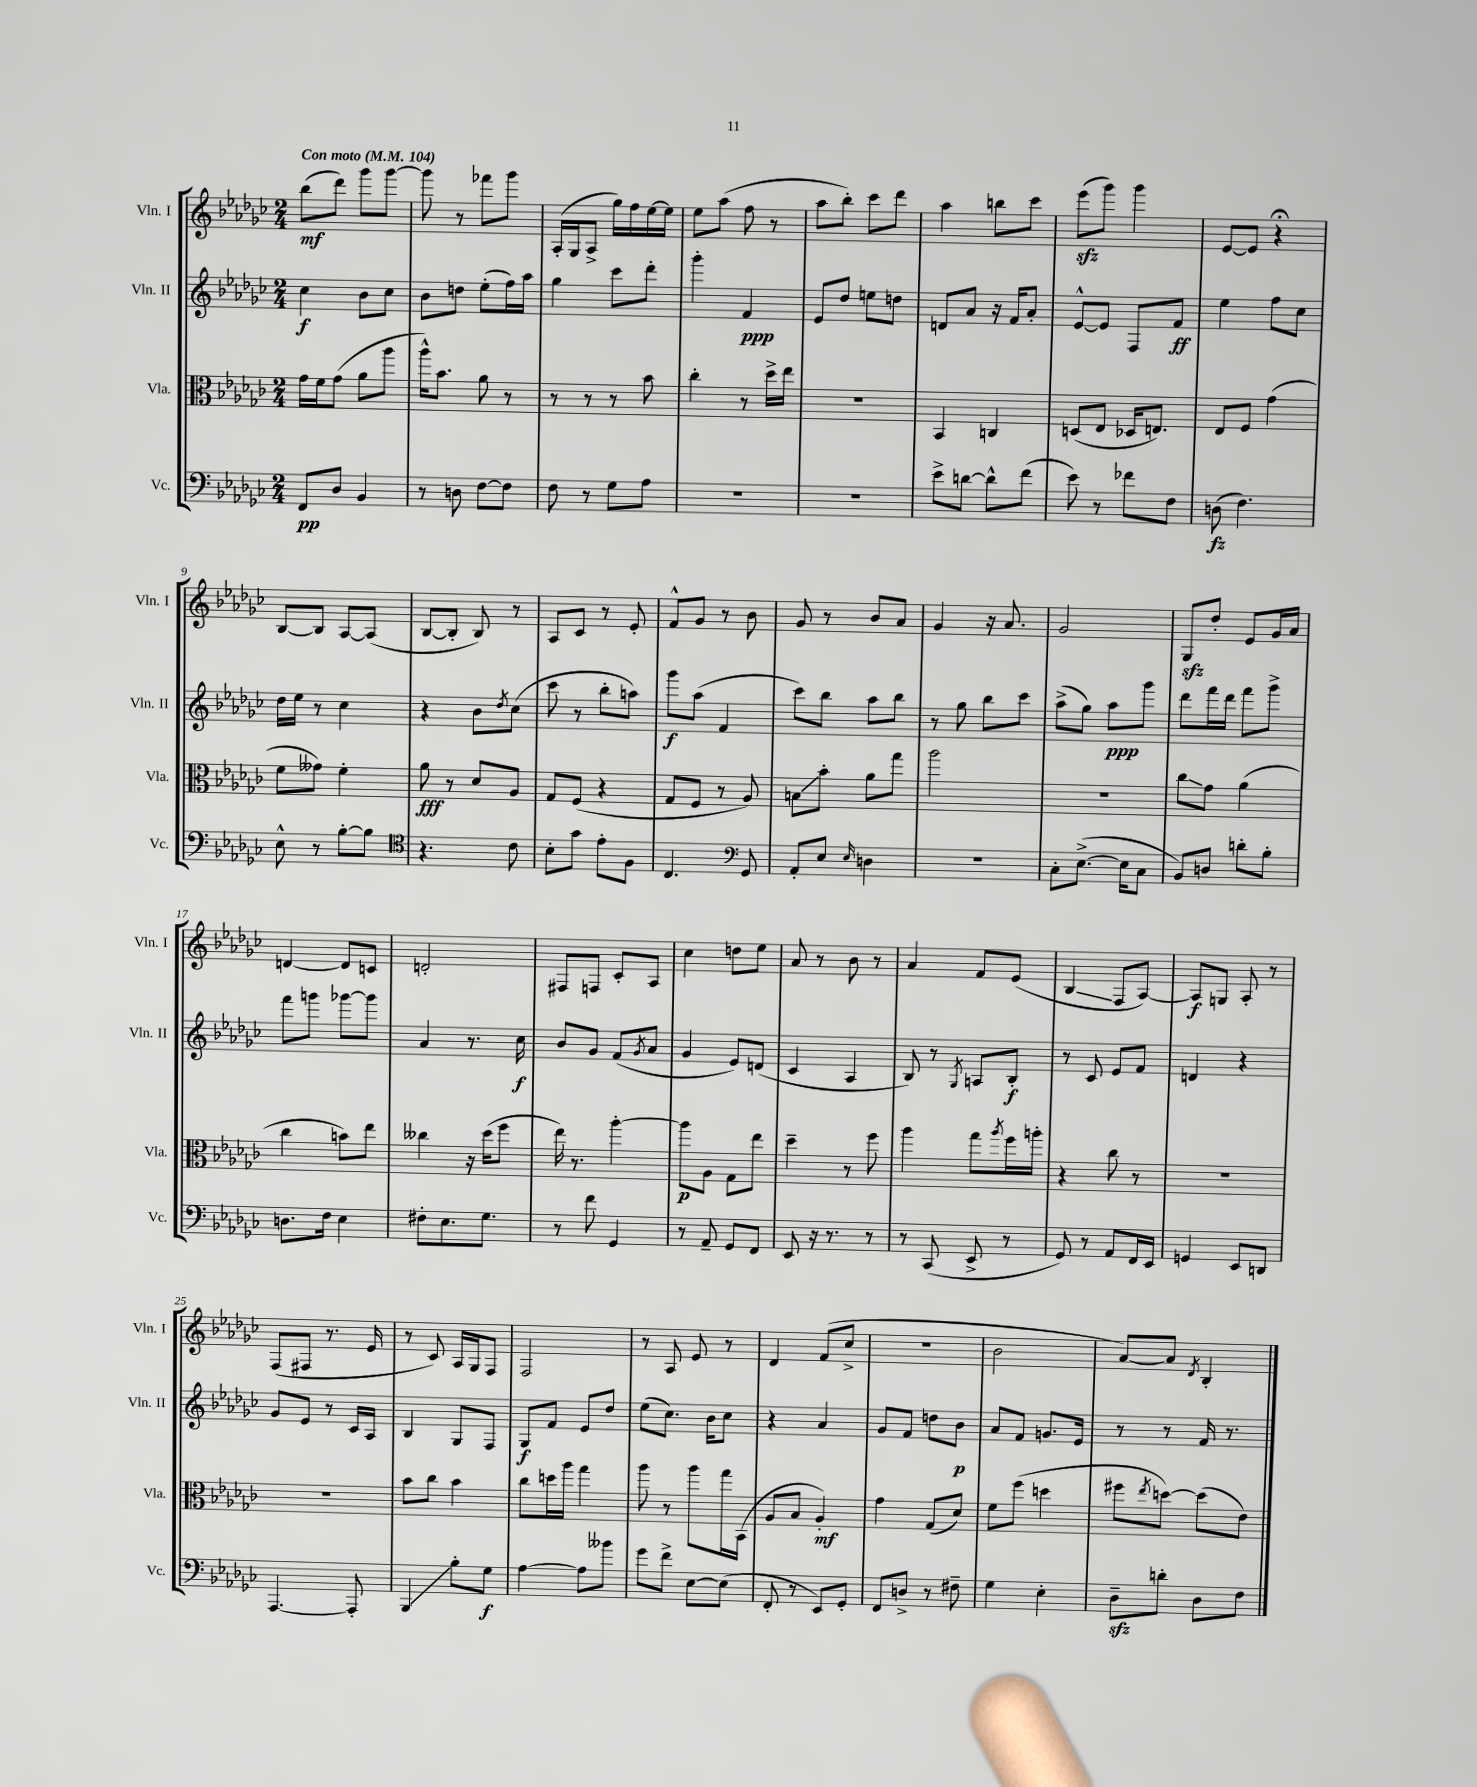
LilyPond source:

<<
\new StaffGroup <<
\new Staff = "s0" \with { instrumentName = "Vln. I" shortInstrumentName = "Vln. I" } {
    \clef treble \key ges \major \numericTimeSignature \time 2/4 \tempo "Con moto" 4 = 104
    bes''8\mf( des'''8) ges'''8 ges'''8~ |
    ges'''8 r8 fes'''8 ges'''8 |
    aes16-.( ges16 aes8-> ges''16) f''16 ees''16~ ees''16 |
    ees''8 aes''8( f''8 r8 |
    aes''8 bes''8-.) ces'''8 des'''8 |
    aes''4 b''8 ces'''8 |
    ees'''8\sfz( ges'''8) ges'''4 |
    ees'8~ ees'8 r4\fermata |
    bes8~ bes8 aes8~ aes8( |
    bes8~ bes8-. bes8) r8 |
    aes8 ces'8 r8 ees'8-. |
    f'8-^ ges'8 r8 bes'8 |
    ges'8 r8 bes'8 aes'8 |
    ges'4 r16 aes'8. |
    ges'2 |
    ges8\sfz des''8-. ees'8 ges'16 aes'16 |
    d'4~ d'8 c'8 |
    d'2-. |
    fis8 f8 ces'8-. aes8 |
    ces''4 d''8 ees''8 |
    aes'8 r8 bes'8 r8 |
    aes'4 f'8 ees'8( |
    bes4\glissando f8 aes8~) |
    aes8\f g8 aes8-. r8 |
    f8( fis8 r8. ees'16 |
    r8 ces'8) aes16 ges16 f8 |
    f2 |
    r8 aes8 ees'8 r8 |
    des'4 f'8( ces''8-> |
    R2 |
    bes'2 |
    aes'8~) aes'8 \acciaccatura { des'8 } bes4-. \bar "|." |
}
\new Staff = "s1" \with { instrumentName = "Vln. II" shortInstrumentName = "Vln. II" } {
    \clef treble \key ges \major \numericTimeSignature \time 2/4
    ces''4\f bes'8 ces''8 |
    bes'8 d''8 ees''8-.( f''16) aes''16 |
    ges''4 ces'''8 des'''8-. |
    ges'''4-. f'4\ppp |
    ees'8 des''8 e''8 d''8 |
    d'8 aes'8 r16 f'16 aes'8-. |
    ees'8~-^ ees'8 f8 f'8\ff |
    ees''4 f''8 ces''8 |
    des''16 ees''16 r8 ces''4 |
    r4 bes'8 \acciaccatura { des''8 } ces''8( |
    ces'''8 r8 bes''8-. a''8) |
    ges'''8\f aes''8( f'4 |
    ces'''8) bes''8 aes''8 bes''8 |
    r8 ges''8 bes''8 ces'''8 |
    aes''8->( ges''8) aes''8\ppp ges'''8 |
    des'''8 f'''16 des'''16 f'''8 ges'''8-> |
    f'''8 g'''8 ges'''8~ ges'''8 |
    aes'4 r8. ces''16\f |
    bes'8 ges'8 f'8( \acciaccatura { ges'8 } aes'8 |
    ges'4 ees'8) d'8( |
    ces'4 aes4 |
    bes8) r8 \acciaccatura { ges8 } a8 bes8-.\f |
    r8 ces'8 ees'8 f'8 |
    d'4 r4 |
    ges'8 ees'8 r8 ces'16 aes16 |
    bes4 ges8 f8 |
    ges8\f f'8 ees'8 des''8 |
    ees''8( ces''8.) bes'16 ces''8 |
    r4 aes'4 |
    ges'8 f'8 d''8 bes'8\p |
    aes'8 f'8 g'8. ees'16 |
    r8 r8 f'16 r8. \bar "|." |
}
\new Staff = "s2" \with { instrumentName = "Vla." shortInstrumentName = "Vla." } {
    \clef alto \key ges \major \numericTimeSignature \time 2/4
    ges'16 f'16 ges'8( aes'8 aes''8 |
    aes''16-^) bes'8. aes'8 r8 |
    r8 r8 r8 bes'8 |
    ces''4-. r8 des''16-> ees''16 |
    R2 |
    bes,4 c4 |
    d8( ees8 des16 e8.) |
    ees8 f8 ges'4( |
    f'8 geses'8) f'4-. |
    aes'8\fff r8 des'8 aes8 |
    ges8 f8( r4 |
    ges8 f8 r8 aes8) |
    b8\glissando bes'8-. aes'8 ges''8 |
    aes''2 |
    R2 |
    ces''8\glissando ges'8 aes'4( |
    ces''4 b'8) ees''8 |
    ceses''4 r16 des''16( f''8 |
    ees''16) r8. aes''4~-. |
    aes''8\p aes8 ges8 ees''8 |
    des''4-- r8 f''8 |
    aes''4 ges''8 \acciaccatura { aes''8 } f''16 a''16-. |
    r4 ces''8 r8 |
    R2 |
    r2 |
    bes'8 ces''8 bes'4 |
    ces''8 d''16 aes''16 ges''4 |
    aes''8 r8 aes''8 ges''16 bes,16( |
    aes8 bes8 aes4-.\mf) |
    ges'4 ges8( des'8) |
    f'8 f''8( d''4 |
    fis''8 \acciaccatura { ees''8 } d''8~) d''8( ees'8) \bar "|." |
}
\new Staff = "s3" \with { instrumentName = "Vc." shortInstrumentName = "Vc." } {
    \clef bass \key ges \major \numericTimeSignature \time 2/4
    f,8\pp des8 bes,4 |
    r8 d8 f8~ f8 |
    f8 r8 ges8 aes8 |
    R2 |
    R2 |
    ees'8-> d'8~ d'8-^ f'8( |
    ees'8) r8 fes'8 f8 |
    d8\fz( f4.) |
    ees8-^ r8 bes8~-. bes8 |
    \clef tenor r4. ces'8 |
    bes8-. ges'8 ees'8-. f8 |
    ces4. \clef bass ges,8 |
    aes,8-. ees8 \grace { ees16 } d4 |
    r2 |
    ces8-. ees8.~->( ees16 ces8 |
    bes,8) d8 d'8-. bes8-. |
    d8. f16 ees4 |
    fis8-. ees8. ges8. |
    r8 f'8 ges,4 |
    r8 aes,8-- ges,8 f,8 |
    ees,8 r16 r8. r8 |
    r8 ces,8( ees,8-> r8 |
    ges,8) r8 aes,8 f,16 ees,16 |
    g,4 ees,8 d,8 |
    aes,,4.~ aes,,8-. |
    bes,,4\glissando bes8-. ges8\f |
    aes4~ aes8 beses'8 |
    ges'8 f'8-> ees8~ ees8( |
    f,8-. r8 ees,8) ges,8-. |
    f,8 d8-> r8 fis8-- |
    ges4 ees4-. |
    des8--\sfz d'8-. des8 f8 \bar "|." |
}
>>
>>
